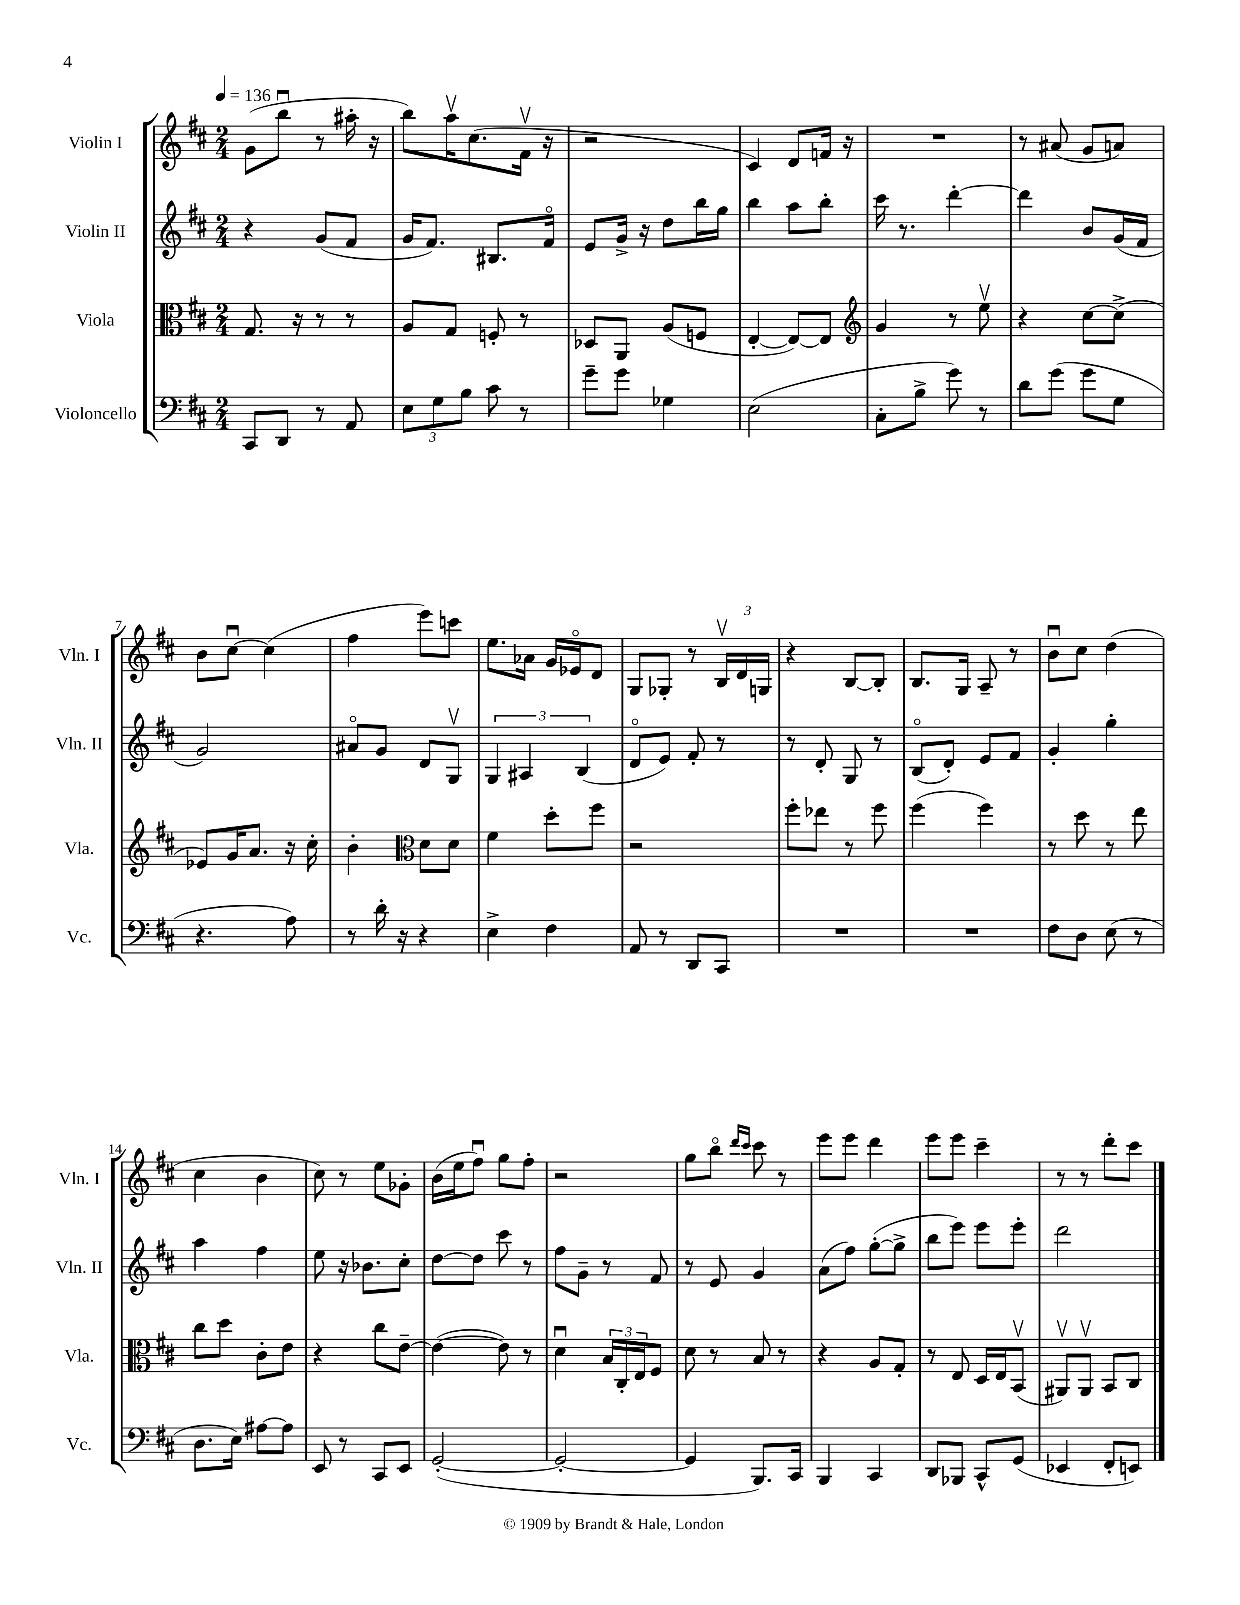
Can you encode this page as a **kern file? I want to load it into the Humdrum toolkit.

**kern	**kern	**kern	**kern
*staff4	*staff3	*staff2	*staff1
*clefF4	*clefC3	*clefG2	*clefG2
*k[f#c#]	*k[f#c#]	*k[f#c#]	*k[f#c#]
*M2/4	*M2/4	*M2/4	*M2/4
*MM136	*MM136	*MM136	*MM136
8CC#/L	8.G/	4r	(8g\L
8DD/J	.	.	8bbu\J
.	16r	.	.
8r	8r	(8g/L	8r
8AA/	8r	8f#/J	16aa#'\
.	.	.	16r
=	=	=	=
12E\L	8A/L	16g/LK	8bb\L)
.	.	8.f#/J)	.
12G\	.	.	.
.	8G/J	.	16aav\K
12B\J	.	.	.
.	.	.	(8.cc#\
8c#\	8F'/	8.B#/L	.
8r	8r	.	16f#v\Jk
.	.	16f#o/Jk	16r
=	=	=	=
8g~\L	8D-/L	8e/L	2r
8g\J	8AA/J	16g^/Jk	.
.	.	16r	.
4G-\	(8A/L	8dd\L	.
.	8F/J	16bb\L	.
.	.	16gg\JJ	.
=	=	=	=
(2E\	[4E'/	4bb\	4c#/)
.	8E/_L)	8aa\L	8d/L
.	8E/]J	8bb'\J	16f/Jk
.	.	.	16r
=	=	=	=
*	*clefG2	*	*
8C#'\L	4g/	16ccc#\	2r
.	.	8.r	.
8B^\J	.	.	.
8g\)	8r	[4ddd'\	.
8r	8eev\	.	.
=	=	=	=
8d\L	4r	4ddd\]	8r
(8g\J	.	.	(8a#/
8g\L	[8cc#\L	8b/L	8g/L
8G\J	(8cc#^\]J	(16g/L	8a/J)
.	.	16f#/JJ	.
=	=	=	=
4.r	8e-/L)	2g/)	8b\L
.	16g/K	.	[8cc#u\J
.	8.a/J	.	.
.	.	.	(4cc#\]
8A\)	16r	.	.
.	16cc#'\	.	.
=	=	=	=
8r	4b'\	8a#o/L	4ff#\
16d'\	.	8g/J	.
16r	.	.	.
*	*clefC3	*	*
4r	8d\L	8d/L	8eee\L)
.	8d\J	8Gv/J	8ccc\J
=	=	=	=
4E^\	4f#\	6G/	8.ee\L
.	.	6A#/	.
.	.	.	16a-\Jk
4F#\	8dd'\L	.	16g/LL
.	.	.	16e-o/J
.	.	(6B/	.
.	8ff#\J	.	8d/J
=	=	=	=
8AA/	2r	8do/L	8G/L
8r	.	8e/J)	8G-'/J
8DD/L	.	8f#'/	8r
8CC#/J	.	8r	24Bv/LL
.	.	.	24d/
.	.	.	24G/JJ
=	=	=	=
2r	8ff#'\L	8r	4r
.	8ee-\J	8d'/	.
.	8r	8G/	[8B/L
.	8ff#\	8r	8B'/]J
=	=	=	=
2r	(4ff#\	(8Bo/L	8.B/L
.	.	8d'/J)	.
.	.	.	16G/Jk
.	4ff#\)	8e/L	8A~/
.	.	8f#/J	8r
=	=	=	=
8F#\L	8r	4g'/	8bu\L
8D\J	8dd\	.	8cc#\J
(8E\	8r	4gg'\	(4dd\
8r	8ee\	.	.
=	=	=	=
8.D\L	8cc#\L	4aa\	4cc#\
.	8dd\J	.	.
16E\Jk)	.	.	.
[8A#\L	8c#'\L	4ff#\	4b\
8A#\]J	8e\J	.	.
=	=	=	=
8EE/	4r	8ee\	8cc#\)
8r	.	16r	8r
.	.	8.b-\L	.
8CC#/L	8cc#\L	.	8ee\L
8EE/J	[8e~\J	8cc#'\J	8g-'\J
=	=	=	=
([2GG'/	(4e\_	[8dd\L	(16b\LL
.	.	.	16ee\J
.	.	8dd\]J	8ff#u\J)
.	8e\])	8ccc#\	8gg\L
.	8r	8r	8ff#'\J
=	=	=	=
2GG'/_	4du\	8ff#\L	2r
.	.	8g~\J	.
.	24B/LL	8r	.
.	24C#'/	.	.
.	24E/J	.	.
.	8F#/J	8f#/	.
=	=	=	=
4GG/]	8d\	8r	8gg\L
.	8r	8e/	8bbo\J
.	.	.	16qqddd/LL
.	.	.	16qqccc#/JJ
8.BBB/L)	8B/	4g/	8ccc#\
.	8r	.	8r
16CC#/Jk	.	.	.
=	=	=	=
4BBB/	4r	(8a\L	8eee\L
.	.	8ff#\J)	8eee\J
4CC#/	8A/L	([8gg'\L	4ddd\
.	8G'/J	8gg^\]J	.
=	=	=	=
8DD/L	8r	8bb\L	8eee\L
8BBB-/J	8E/	8eee\J)	8eee\J
8CC#^^/L	16D/LL	8eee\L	4ccc#~\
.	16E/J	.	.
(8GG/J	(8BBv/J	8eee'\J	.
=	=	=	=
4EE-/	8AA#v/L)	2ddd\	8r
.	8AA#v/J	.	8r
8FF#'/L	8BB/L	.	8ddd'\L
8EE/J)	8C#/J	.	8ccc#\J
==	==	==	==
*-	*-	*-	*-
